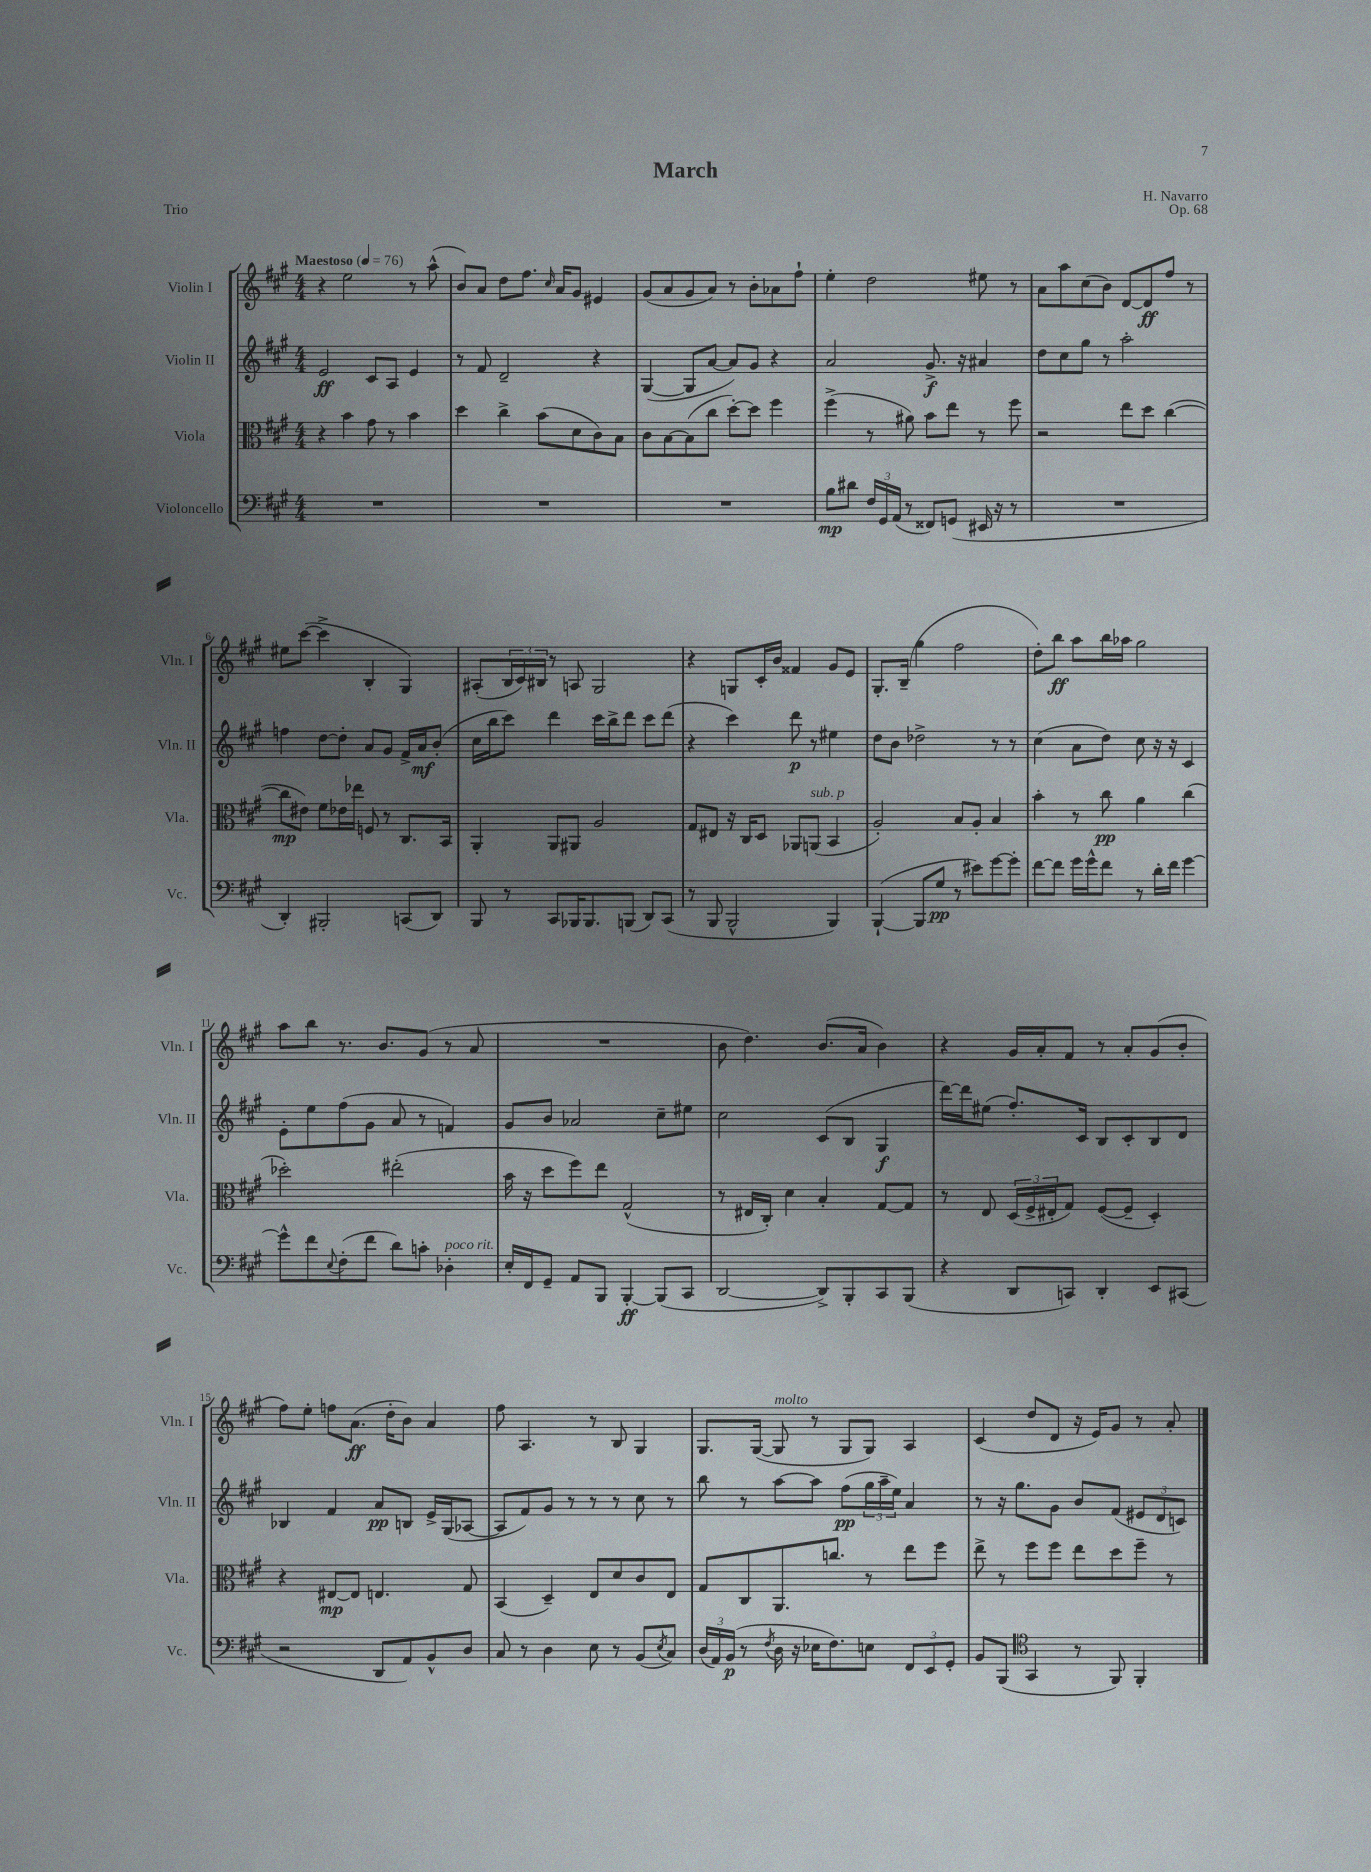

**kern	**kern	**kern	**kern
*staff4	*staff3	*staff2	*staff1
*clefF4	*clefC3	*clefG2	*clefG2
*k[f#c#g#]	*k[f#c#g#]	*k[f#c#g#]	*k[f#c#g#]
*M4/4	*M4/4	*M4/4	*M4/4
*MM76	*MM76	*MM76	*MM76
1r	4r	2e/	4r
.	4b\	.	2ee\
.	8g#\	8c#/L	.
.	8r	8A/J	.
.	4b\	4e/	8r
.	.	.	(8aa^^\
=	=	=	=
1r	4dd\	8r	8b/L)
.	.	8f#/	8a/J
.	4cc#^\	2d~/	8dd\L
.	.	.	8.ff#\J
.	(8b\L	.	.
.	.	.	16qqcc#/
.	.	.	16a/LK
.	8d\	.	8g#/J
.	8c#\)	4r	4e#/
.	8B\J	.	.
=	=	=	=
1r	8c#\L	([4G#/	(8g#/L
.	[8B\	.	8a/
.	(8B\]	8G#/]L	8g#/
.	8cc#\J	[8a/J	8a/J)
.	[8dd'\L)	8a/]L)	8r
.	8dd\]J	8g#/J	8b'\L
.	4ff#\	4r	8a-\
.	.	.	8ff#`\J
=	=	=	=
8B\L	(4ff#^\	2a/	4ee'\
8d#\J	.	.	.
24F#/LL	8r	.	2dd\
24GG#/	.	.	.
(24AA/JJ	.	.	.
8r	8a#\)	.	.
8FF##/L)	8b\L	8.g#^/	.
(8GG/J	8ee\J	.	.
.	.	16r	.
16EE#/	8r	4a#/	8ee#\
16r	.	.	.
8r	8ff#\	.	8r
=	=	=	=
1r	2r	8dd\L	8a\L
.	.	8cc#\	8aa\
.	.	8gg#\J	(8cc#\
.	.	8r	8b\J)
.	8ee\L	2aa'\	[8d/L
.	8dd\J	.	8d/]
.	([4cc#\	.	8ff#/J
.	.	.	8r
=	=	=	=
4DD'/)	8cc#\]L	4ff\	8ee#\L
.	8e#\J)	.	([8ccc#\J
2BBB#'/	8f#\L	[8dd\L	4ccc#^\]
.	16e-\L	8dd'\]J	.
.	16ee-\JJ	.	.
.	8F/	8a/L	4B'/
.	8r	8g#/J	.
(8CC/L	8.C#/L	16f#^/LL	4G#/)
.	.	16a/J	.
8DD/J)	.	(8b'/J	.
.	16BB/Jk	.	.
=	=	=	=
8BBB/	4AA'/	16cc#\LL	(8A#'/L
.	.	16bb\J	.
8r	.	8ccc#\J)	24B/L
.	.	.	24c#/)
.	.	.	24B#/JJ
8CC#/L	8AA/L	4ddd\	8r
16BBB-/K	8AA#/J	.	8A/
8.BBB-/	.	.	.
.	2A/	16ccc#\LL	2G#/
.	.	16bb^\J	.
(8BBB/J	.	8ddd\J	.
8DD/L)	.	8ccc#\L	.
(8CC#/J	.	(8ddd\J	.
=	=	=	=
8r	8G#/L	4r	4r
8BBB/	8E#/J	.	.
2BBB^^/	16r	4ccc#\)	8G/L
.	16C#/LK	.	.
.	8D/J	.	16c#'/L
.	.	.	16b/JJ
.	8AA-/L	8ddd\	4f##/
.	(8AA/J	8r	.
4BBB/)	4BB/	4ee#\	8g#/L
.	.	.	8e/J
=	=	=	=
([4BBB`/	2A'/)	8dd\L	8.G#'/L
.	.	8b\J	.
.	.	.	(16B~/Jk
8BBB/]L	.	2dd-^\	4gg#\
8G#/J	.	.	.
8r	8B/L	.	2ff#\
8e#\L)	8A'/J	.	.
[8g#\	4B/	8r	.
8g#'\]J	.	8r	.
=	=	=	=
[8f#\L	4b'\	(4cc#\	8dd'\L)
8f#\]J	.	.	8bb\J
16g#\LL	8r	8a\L	8aa\L
16g#^^\J	.	.	.
8f#\J	8cc#\	8dd\J)	16bb\L
.	.	.	16aa-\JJ
8r	4a\	8cc#\	2gg#\
16d'\LL	.	16r	.
16f#\JJ	.	16r	.
[4g#\	(4cc#\	4c#/	.
=	=	=	=
8g#^^\]L	2dd-'\)	8e'\L	8aa\L
8f#\	.	8ee\	8bb\J
8qqE/	.	.	.
(8F#'\	.	(8ff#\	8.r
8f#\J	.	8g#\J	.
.	.	.	8.b/L
8d\L)	(2ee#'\	8a/	.
8c'\J	.	8r	(8g#/J
4D-'\	.	4f/)	8r
.	.	.	8a/
=	=	=	=
16E'/LL	16b\	8g#/L	1r
16FF#/J	16r	.	.
8GG#~/J	8dd\L	8b/J	.
8AA/L	8ff#\)	2a-/	.
8BBB/J	8ee\J	.	.
[4BBB'/	(2G#^^/	.	.
(8BBB/]L	.	8cc#~\L	.
8CC#/J	.	8ee#\J	.
=	=	=	=
[2DD/	8r	2cc#\	8b\
.	16E#/LL	.	4.dd\)
.	16C#'/JJ)	.	.
.	4d\	.	.
8DD^/]L)	4B'/	(8c#/L	(8.b/L
8BBB'/	.	8B/J	.
.	.	.	16a/Jk
8CC#/	[8G#/L	4G#/	4b\)
(8BBB/J	8G#/]J	.	.
=	=	=	=
4r	8r	[16ddd\LL)	4r
.	.	16ddd\]J	.
.	8E/	(8ee#\J	.
8DD/L	(24D/LL	8.ff#'/L)	16g#/LL
.	24F#^/	.	.
.	.	.	16a'/J
.	24E#'/J	.	.
8CC/J)	8G#/J)	.	8f#/J
.	.	16c#/Jk	.
4DD'/	([8F#/L	8B/L	8r
.	8F#~/]J	8c#'/	8a'/L
8EE/L	4D'/)	8B/	(8g#/
(8CC#/J	.	8d/J	8b'/J
=	=	=	=
2r	4r	4B-/	8ff#\L)
.	.	.	8ee'\J
.	[8E#/L	4f#/	8ff\L
.	8E#/]J	.	(8.a\J
8DD/L	4.E/	8a/L	.
.	.	.	16dd'\LK
8AA/)	.	8B/J	8b\J)
8BB^^/	.	16e^/LL	4a/
.	.	(16G#/J	.
8D/J	8G#/	[8A-/J	.
=	=	=	=
8C#/	(4BB/	8A-/]L	8ff#\
8r	.	8f#/)	4.A/
4D\	4D~/)	8g#/J	.
.	.	8r	.
8E\	8E/L	8r	8r
8r	8d/	8r	8B/
(8BB/L	8c#/	8cc#\	4G#/
8qE/	.	.	.
8C#/J)	8E/J	8r	.
=	=	=	=
(24D/LL	8G#/L	8bb\	8.G#/L
24AA/)	.	.	.
(24BB/JJ	.	.	.
8r	8C#/	8r	.
.	.	.	([16G#/Jk
8qF#/	.	.	.
16D\	8.AA/	[8aa\L	8G#/]
16r	.	.	.
16E-\LK	.	8aa\]J	8r
8.F#\)	8.cc/J	.	.
.	.	(8ff#\L	8G#/L
8E\J	8r	24gg#\L	8G#/J)
.	.	24aa~\	.
.	.	24ee\JJ)	.
12FF#/L	8ee\L	4a/	4A/
12EE/	.	.	.
.	8ff#\J	.	.
12GG#'/J	.	.	.
=	=	=	=
8BB/L	8ee^\	8r	(4c#/
(8BBB/J	8r	16r	.
.	.	8.gg#\L	.
*clefC4	*	*	*
4GG#/	8ff#\L	.	8dd/L
.	8ff#\J	8g#\J	8d/J
8r	8ee\L	8b/L	16r
.	.	.	16e/LK)
8FF#/)	8dd\	(8f#/J	8g#/J
4FF#'/	8ff#~\J	12e#/L	8r
.	.	12d/	.
.	8r	.	8a'/
.	.	12c/J)	.
==	==	==	==
*-	*-	*-	*-
